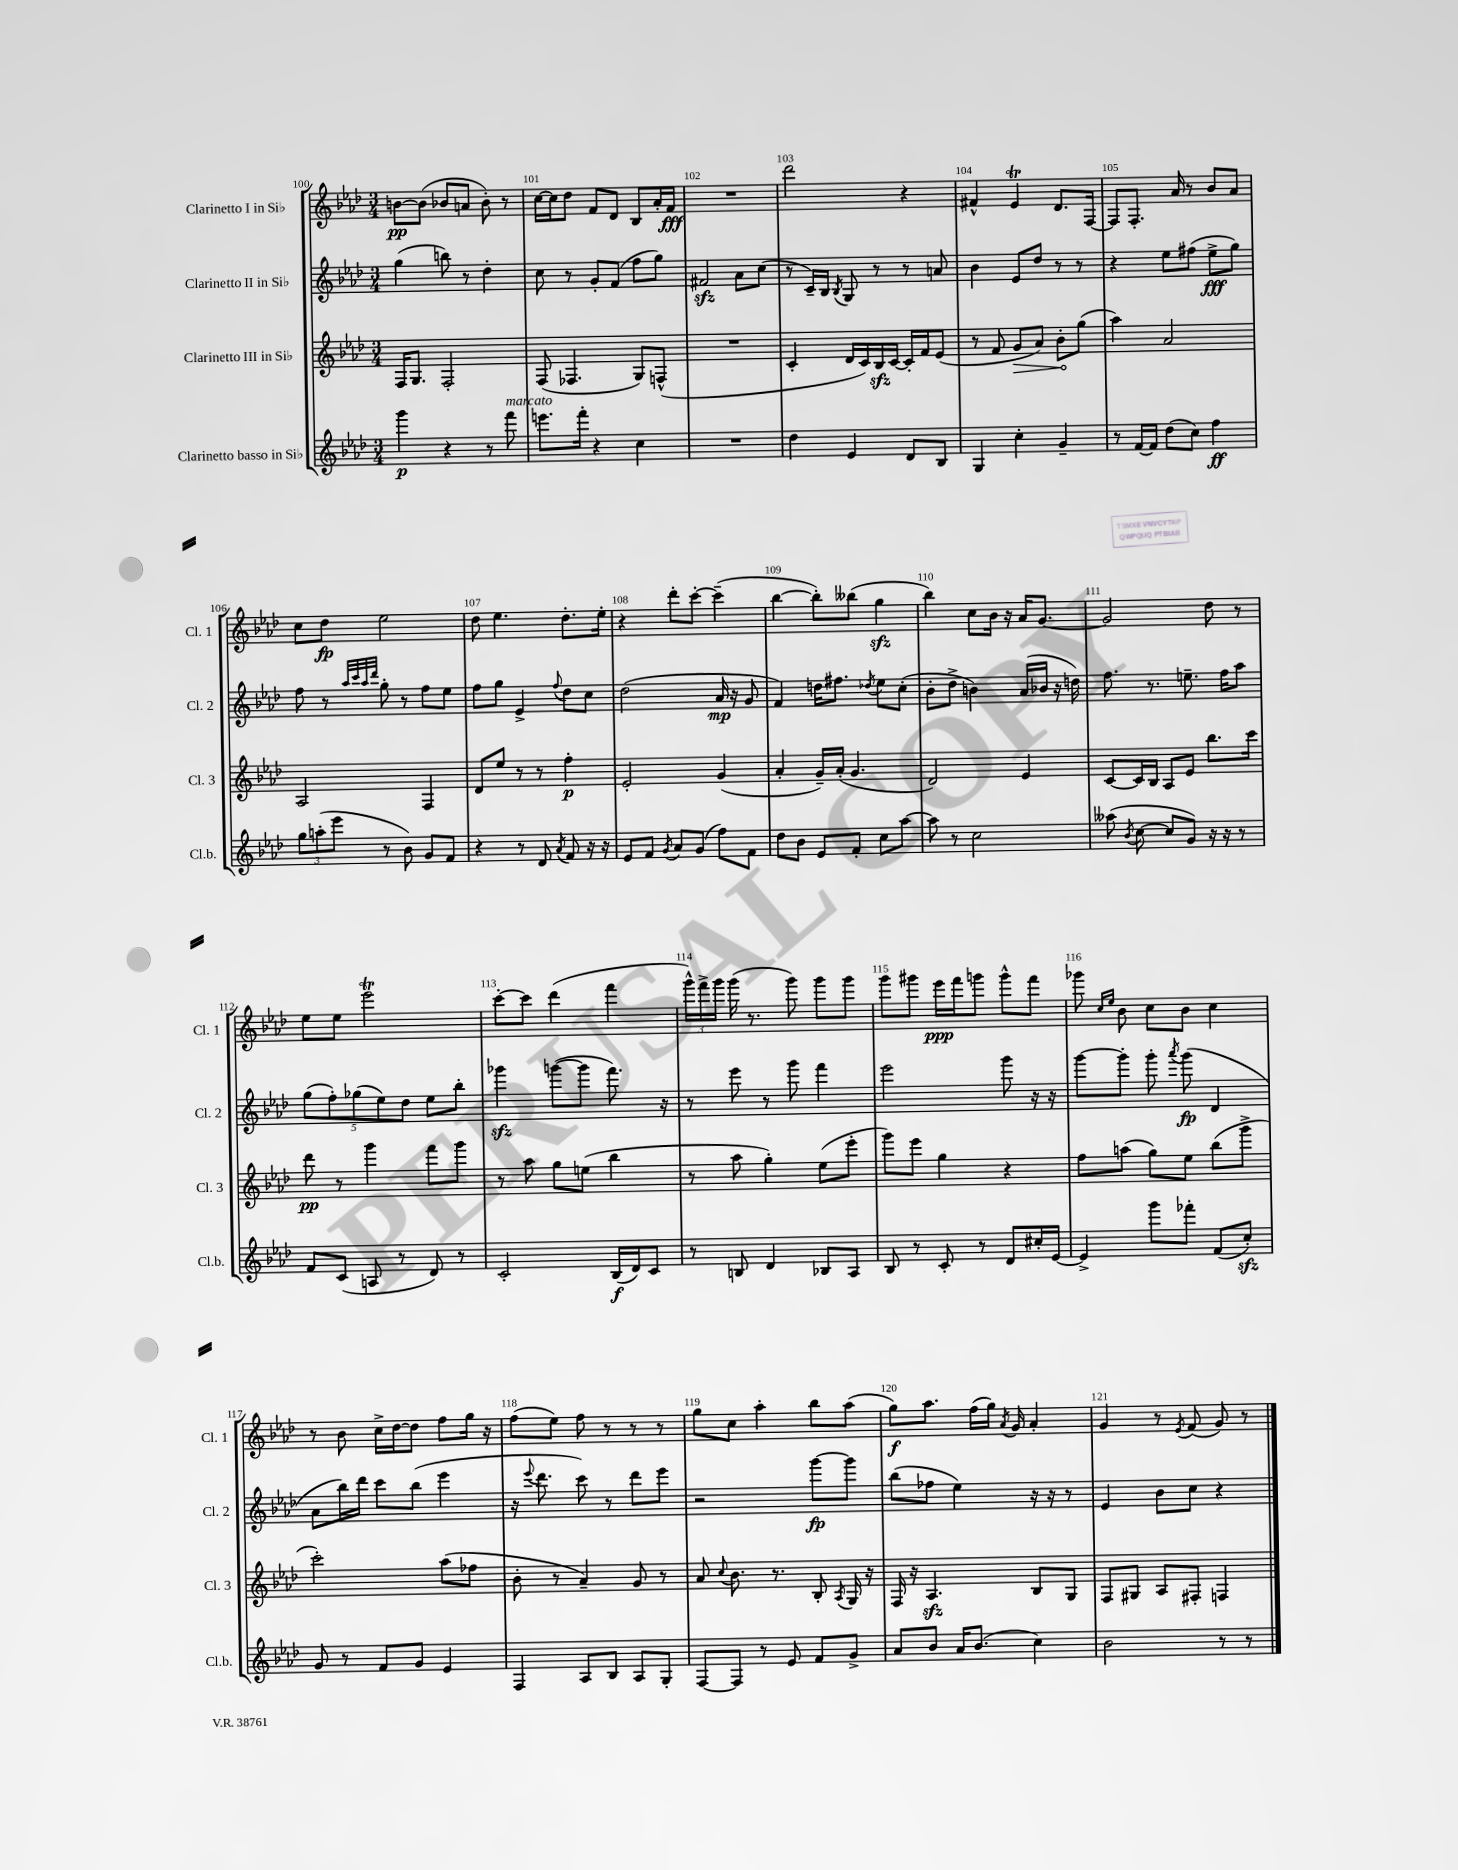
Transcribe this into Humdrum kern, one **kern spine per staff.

**kern	**kern	**kern	**kern
*staff4	*staff3	*staff2	*staff1
*clefG2	*clefG2	*clefG2	*clefG2
*k[b-e-a-d-]	*k[b-e-a-d-]	*k[b-e-a-d-]	*k[b-e-a-d-]
*M3/4	*M3/4	*M3/4	*M3/4
4ggg\	16F/LK	(4gg\	[8b\L
.	8.G/J	.	.
.	.	.	(8b\]J
4r	2F'/	8bb\)	8b-/L
.	.	8r	8a/J
8r	.	4dd-'\	8b-'\)
8fff\	.	.	8r
=	=	=	=
8.eee\L	(8F/	8cc\	[16cc\LL
.	.	.	16cc\]J
.	4.F-/	8r	8dd-\J
16fff'\Jk	.	.	.
4r	.	8g'/L	8f/L
.	.	(8f/J	8d-/J
4cc\	8G/L)	8ff\L	8B-/L
.	(8F^^/J	8gg\J)	16a-'/L
.	.	.	16f/JJ
=	=	=	=
2.r	2.r	2f#/	2.r
.	.	8a-\L	.
.	.	(8cc\J	.
=	=	=	=
4dd-\	4c'/	8r	2ddd-\
.	.	16c~/LL)	.
.	.	16B-/JJ	.
.	.	8qB-/	.
4e-/	16d-/LL	8G/	.
.	16c/)	.	.
.	16B-/	8r	.
.	[16c/JJ	.	.
8d-/L	16c'/]LL	8r	4r
.	16f/J	.	.
8B-/J	(8e-/J	8a/	.
=	=	=	=
4G/	8r	4b-\	4f#^^/
.	8f/	.	.
4cc'\	8g/L	8e-/L	4e-/
.	8a-/J)	8dd-/J	.
4g~/	8b-'\L	8r	8.d-/L
.	(8gg\J	8r	.
.	.	.	[16F/Jk
=	=	=	=
8r	4aa-\)	4r	8F/]L
[16f/LL	.	.	8.F'/J
16f/]JJ	.	.	.
(8dd-\L	2a-/	8ee-\L	.
.	.	.	16a-/
8cc\J)	.	(8ff#\J	8r
4ff\	.	8ee-^\L	8b-/L
.	.	8gg\J)	8a-/J
=	=	=	=
12gg\L	2A-/	8ff\	8cc\L
(12aa'\	.	.	.
.	.	8r	8dd-\J
12eee-\J	.	.	.
.	.	32qqaa-/LLL	.
.	.	32qqccc/	.
.	.	32qqaa-/	.
.	.	32qqddd-/JJJ	.
8r	.	8gg'\	2ee-\
8b-\)	.	8r	.
8g/L	4F/	8ff\L	.
8f/J	.	8ee-\J	.
=	=	=	=
4r	8d-/L	8ff\L	8dd-\
.	8ee-/J	8gg\J	4.ee-\
8r	8r	4e-^/	.
8d-/	8r	.	.
8qa-/	.	8qqff/	.
8f/	4ff'\	8dd-\L	8.dd-'\L
16r	.	8cc\J	.
16r	.	.	16ee-'\Jk
=	=	=	=
8e-/L	2e-'/	(2dd-\	4r
8f/J	.	.	.
8qg/	.	.	.
8a-/L	.	.	8ddd-'\L
(8g/J	.	.	[8ccc'\J
8ff\L)	(4g/	16a-/	(4ccc~\]
.	.	16r	.
8f\J	.	8g/	.
=	=	=	=
8dd-\L	4a-'/	4f/)	[4bb-\
8b-\J	.	.	.
8e-/L	16g~/LL)	16dd\LK	8bb-'\]L)
.	(16a-'/JJ	8.ff#\J	.
8f'/J	4.g/	.	(8bb--\J
.	.	8qdd-/	.
8cc\L	.	8ee-\L	4gg\
[8aa-\J	.	(8cc'\J	.
=	=	=	=
8aa-\]	2d-/)	8b-'\L	4bb-\)
8r	.	8dd-^\J	.
2cc\	.	4b\)	8cc\L
.	.	.	16b-\Jk
.	.	.	16r
.	4e-/	(16a-/LL	16a-/LK
.	.	16b-/JJ	[8.g/J
.	.	16r	.
.	.	16dd\)	.
=	=	=	=
(8aa--\	[8c/L	8.ff\	2g/]
8qb-/	.	.	.
[8cc\	16c/]L	.	.
.	16B-/JJ	8.r	.
8cc/]L	8A-/L	.	.
8g/J)	8e-/J	8.ee~\	.
16r	8.bb-\L	.	8dd-\
16r	.	16ff\LK	.
8r	.	8aa-\J	8r
.	16ccc\Jk	.	.
=	=	=	=
8f/L	8ddd-\	(10gg\L	8ee-\L
.	.	10ff'\)	.
(8c/J	8r	.	8ee-\J
.	.	(10gg-\	.
8A/	4ggg\	.	2eee-\
.	.	10ee-\)	.
8r	.	.	.
.	.	10dd-\J	.
8d-/)	8fff\L	8ee-\L	.
8r	8ggg\J	8bb-'\J	.
=	=	=	=
2c'/	8r	4ggg-\	[8ccc'\L
.	8aa-\	.	8ccc\]J
.	8gg\L	([8ggg\L	(4ddd-\
.	(8ee\J	8ggg\]J	.
(16B-/LL	4bb-\	8.fff\)	4fff\
16d-/J)	.	.	.
8c/J	.	.	.
.	.	16r	.
=	=	=	=
8r	8r	8r	24ggg^^\LL)
.	.	.	24fff^\
.	.	.	24ggg\JJ
8B/	8aa-\	8eee-\	(16ggg\
.	.	.	8.r
4d-/	4gg'\)	8r	.
.	.	8ggg\	8ggg\)
8B-/L	(8ee-\L	4fff\	8ggg\L
8A-/J	8eee-'\J	.	8ggg\J
=	=	=	=
8B-/	8ggg\L)	2eee-\	8ggg\L
8r	8eee-\J	.	8ggg#\J
8c'/	4gg\	.	16eee-\LL
.	.	.	16fff\J
8r	.	.	8ggg\J
8d-/L	4r	8ggg\	8ggg^^\L
16cc#'/L	.	16r	8fff\J
[16e-/JJ	.	16r	.
=	=	=	=
4e-^/]	8ff\L	[8ggg\L	8ggg-\
.	.	.	16qqcc/LL
.	.	.	16qqee-/JJ
.	(8aa\J	8ggg'\]J	8b-\
8ggg\L	8gg\L)	8ggg'\	8cc\L
.	.	8qaaa-/	.
8fff-'\J	8ee-\J	(8ggg\	8b-\J
(8f/L	(8bb-\L	4d-/	4cc\
8cc'/J)	8ggg^\J	.	.
=	=	=	=
8g/	2ccc'\)	8a-\L	8r
8r	.	16bb-\L)	8b-\
.	.	16ddd-\JJ	.
8f/L	.	8ccc\L	16cc^\LL
.	.	.	[16dd-\J
8g/J	.	(8bb-\J	8dd-\]J
4e-/	(8aa-\L	4eee-\	8ff\L
.	8ff-\J	.	16gg\Jk
.	.	.	16r
=	=	=	=
4F/	8b-'\	16r	(8ff\L
.	.	8qqeee-/	.
.	.	8.ddd-\	.
.	8r	.	8ee-\J)
8A-/L	4a-~/)	8ccc\)	8ff\
8B-/J	.	8r	8r
8A-/L	8g/	8ddd-\L	8r
8G'/J	8r	8eee-\J	8r
=	=	=	=
[8F/L	8a-/	2r	8gg\L
.	8qqcc/	.	.
8F/]J	8.b-\	.	8cc\J
8r	.	.	4aa-'\
.	8.r	.	.
8e-/	.	.	.
8f/L	8B-'/	[8ggg\L	8bb-\L
.	8qA-/	.	.
8g^/J	16G/	8ggg\]J	(8aa-\J
.	16r	.	.
=	=	=	=
8a-/L	16F/	(8bb-\L	8gg\L)
.	16r	.	.
8b-/J	4.A-/	8ff-\J	8.aa-\J
16a-/LK	.	4ee-\)	.
(8.b-/J	.	.	(16ff\LL
.	.	.	16gg\JJ)
.	.	.	8qa-/
.	.	.	16g/
4cc\)	8B-/L	16r	4a-'/
.	.	16r	.
.	8G/J	8r	.
=	=	=	=
2b-\	8F/L	4e-/	4g/
.	8G#/J	.	.
.	8A-/L	8b-\L	8r
.	.	.	8qe-/
.	8F#'/J	8cc\J	(8f/
8r	4F/	4r	8g/)
8r	.	.	8r
==	==	==	==
*-	*-	*-	*-
